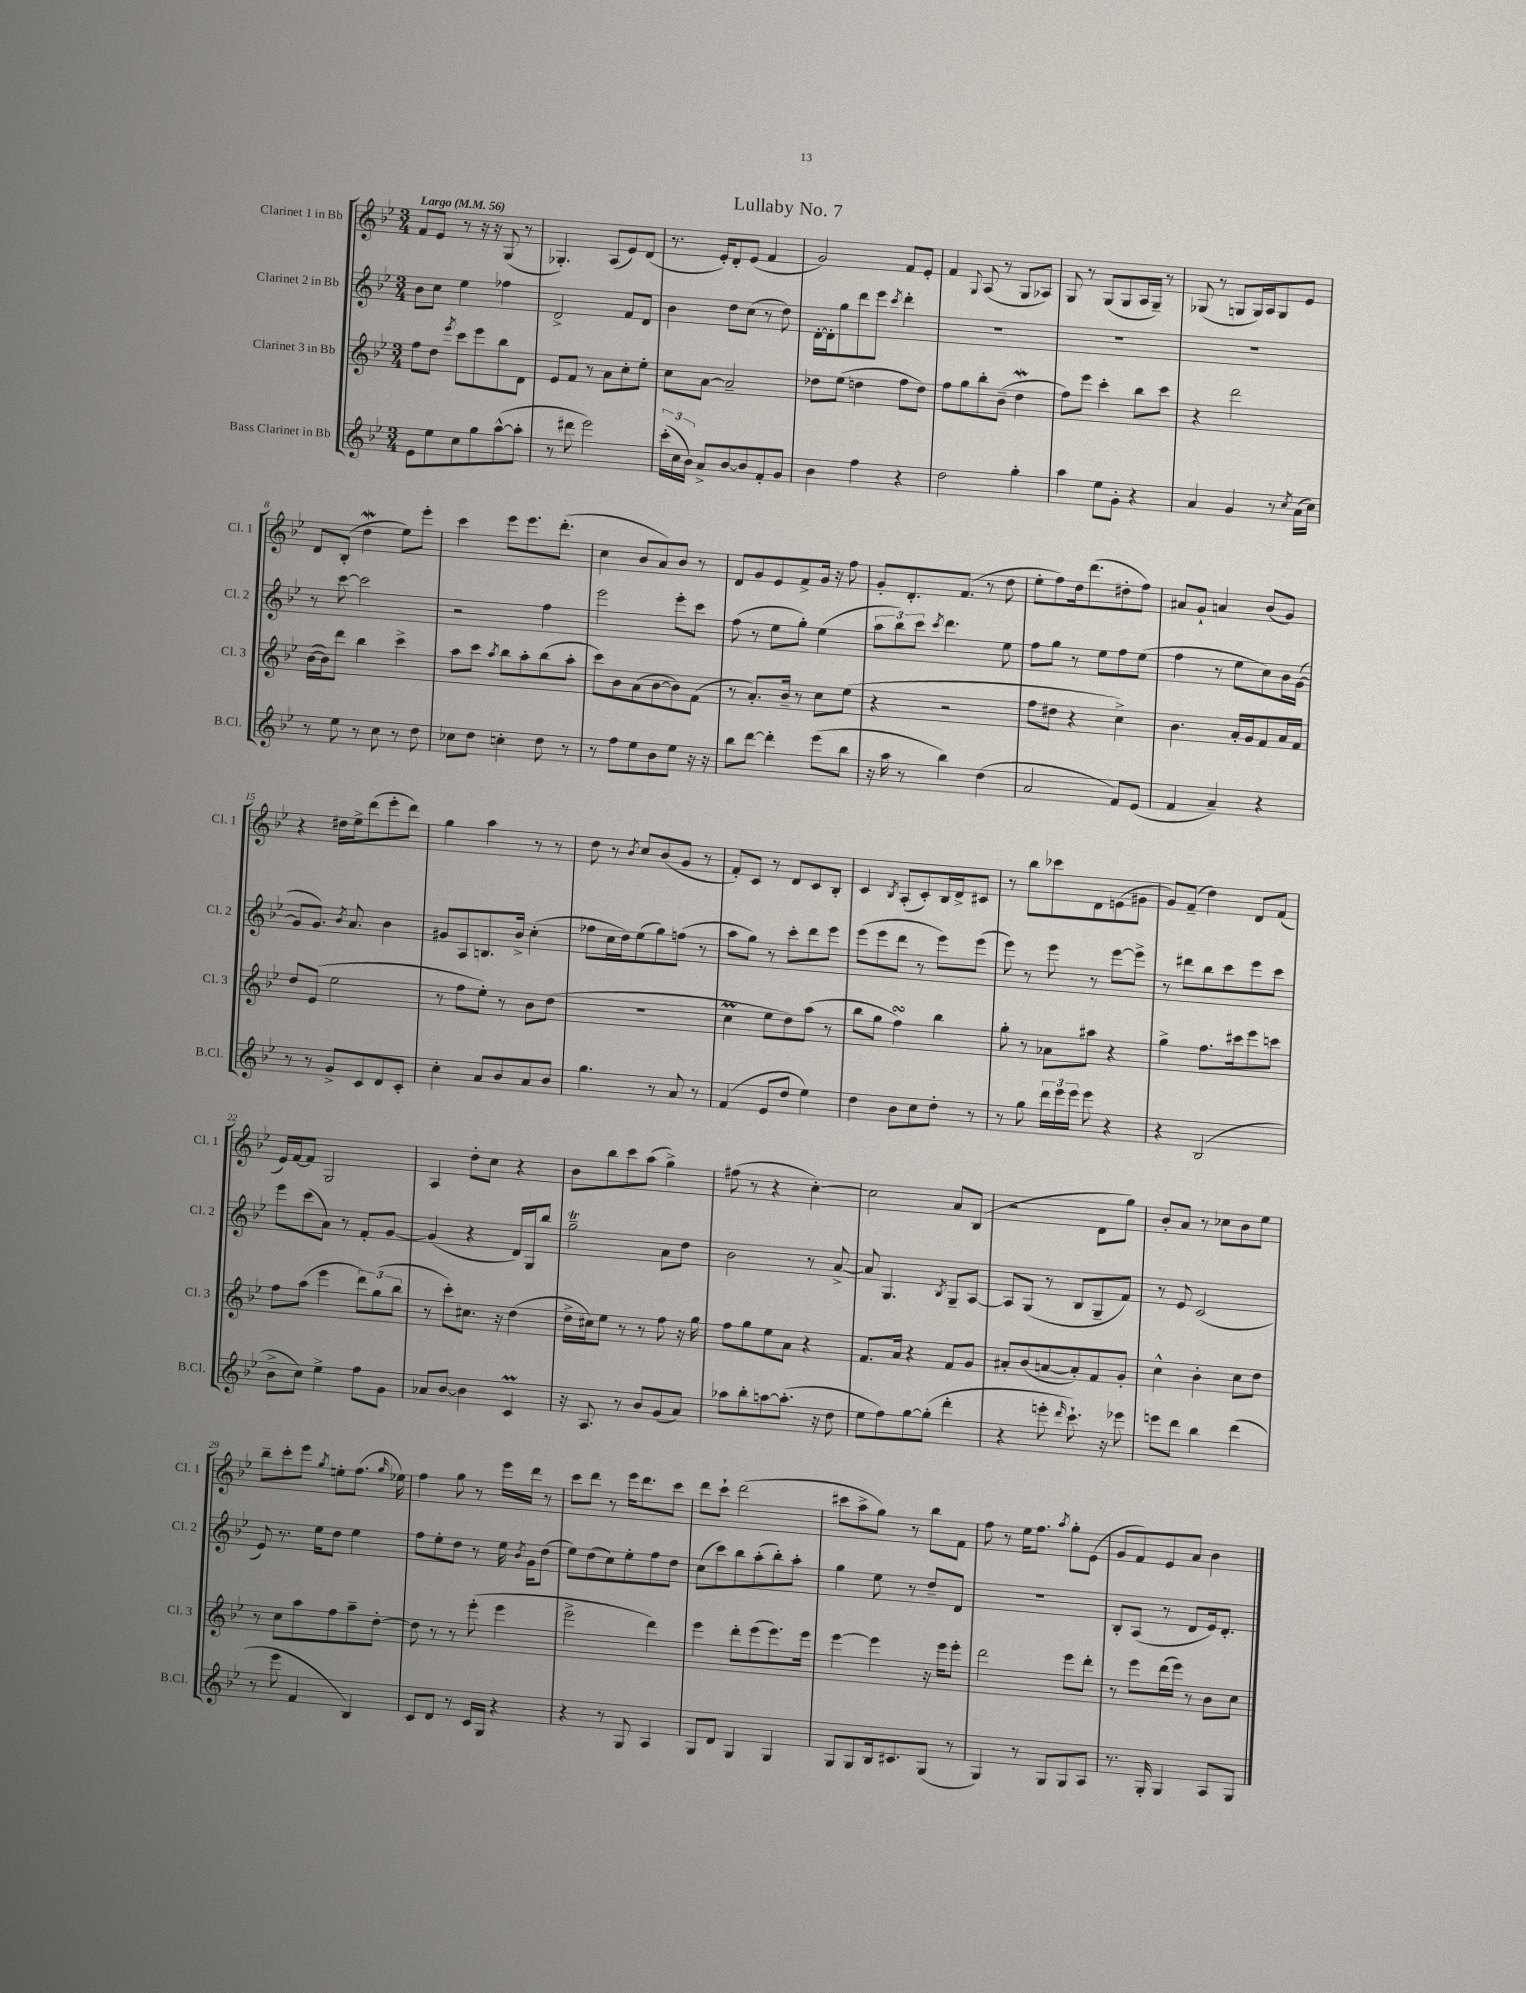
\header { title = "Lullaby No. 7" }
<<
\new StaffGroup <<
\new Staff = "s0" \with { instrumentName = "Clarinet 1 in Bb" shortInstrumentName = "Cl. 1" } {
    \clef treble \key bes \major \numericTimeSignature \time 3/4 \tempo "Largo" 4 = 56
    \autoBeamOff f'8[ ees'8] r8 r16 r16 g8( r8 |
    ges4.-.) a8[( ees'8) d'8]( |
    r8. ees'16[-.) d'8-. ees'8]( f'4 |
    g'2) f'8[ ees'8]-. |
    f'4 \appoggiatura { g8 } a8( r8 g8[ aes8]) |
    g8 r8 g8[( g8 a16 g16]--) r8 |
    ges8( r8 g8[ g16) a16 g8 ees'8] |
    d'8[ bes8]-.( d''4\mordent ees''8[) ees'''8]-. |
    c'''4 ees'''8[ ees'''8. d'''8.]-.( |
    c''4 bes'8[ a'8) bes'8] r8 |
    d'8[ g'8 ees'8 f'8-> g'16] r16 f''8 |
    g'8[-. d'8.-. f'8.]( r8 d''8 |
    ees''8[-. f''8) d''16 d'''8.( dis''8-. f''8]) |
    ais'8[ g'8]-! a'4 bes'8[( g'8]) |
    r4 dis''16[ ees''16-> d'''8( ees'''8-. d'''8]) |
    g''4 a''4 r8 r8 |
    d''8 r8 \acciaccatura { bes'8 } c''8[ bes'8( g'8] r8 |
    f'8[-.) c'8] r8 d'8[ c'8 bes8]-. |
    c'4 \acciaccatura { bes8 } a8[-.( c'8-.) bes16 d'16-> cis'8] |
    r8 bes''8[ ces'''8 d'8 e'8( gis'8] |
    g'8[) f'8]--( d''4) d'8[ f'8]( |
    ees'16[) f'16~ f'8] g2 |
    a4 d''8[-. c''8] r4 |
    bes'8[ bes''8 c'''8 a''8]( g''4->) |
    fis''8( r8 r4 c''4~-.) |
    c''2 a'8[ bes8]( |
    r2 d'8[ g''8]) |
    bes'8[-. a'8] r8 ces''8[ bes'8 ees''8] |
    bes''8[-- c'''8-. ees'''8] \acciaccatura { g''8 } e''8[-. f''8.]( \grace { g''16 } ees''16) |
    f''4 g''8 r8 ees'''16[ d'''16] r8 |
    c'''8[ d'''8] r8 ees'''16[ d'''8. c'''8] |
    d'''8[ c'''8]-! d'''2( |
    cis'''8[ a''8-> g''8]) r8 bes''8[ f'8] |
    f''8 r8 ees''16[ f''8.] \acciaccatura { a''8 } g''8[-. ees'8]( |
    g'8[ f'8) ees'8 a'8] bes'4 \bar "|." |
}
\new Staff = "s1" \with { instrumentName = "Clarinet 2 in Bb" shortInstrumentName = "Cl. 2" } {
    \clef treble \key bes \major \numericTimeSignature \time 3/4
    \autoBeamOff bes'8[ c''8] ees''4 fes''4 |
    d'2-> f'8[ d'8] |
    bes'4 d''8[ c''8]( r8 d''8) |
    d'16[~-. d'16-. g''8 d'''8 ees'''8] \acciaccatura { c'''8 } d'''4-. |
    R2. |
    R2. |
    R2. |
    r8 c'''8~ c'''2 |
    r2 f''4 |
    ees'''2 ees'''8[-. c'''8] |
    f''8( r8 ees''8[ g''8]-.) ees''4( |
    \tuplet 3/2 { a''8[ bes''8) c'''8] } \acciaccatura { c'''8 } d'''4. ees''8 |
    f''8[ g''8] r8 ees''8[ f''8 ees''8]( |
    f''4 r8 ees''8[ c''8) bes'16 g'16]~( |
    g'8[ g'8.]) \acciaccatura { bes'8 } a'8. bes'4 |
    gis'8[ a8 b8. bes'16]-> c''4-.( |
    fes''8[ c''16 d''16) ees''8( g''8) f''8]( r8 |
    a''8[ g''8]) r8 c'''8[-. d'''8 ees'''8] |
    ees'''8[( ees'''8 d'''8] r8 ees'''8[) ees'''8]( |
    ees'''8) r8 ees'''8 r8 ees'''8[~ ees'''8]-> |
    r8 dis'''8[ bes''8 c'''8 ees'''8 c'''8] |
    ees'''8[ c'''8( a'8]) r8 f'8[-. g'8]~ |
    g'4( r4 d'16[) g16 bes''8] |
    g''2--\trill a'8[ d''8] |
    bes'2 r8 a'8~-> |
    a'8 g4. \acciaccatura { bes8 } g8[-- a8]~ |
    a8[ g8]( r8 bes8[ g8-- f'8]) |
    r8 ees'8 c'2( |
    ees'8) r8. ees''16[ d''8] ees''4 |
    f''8[ ees''8-. d''8] r8 ees''16 \acciaccatura { bes'8 } g'16[ d''8]( |
    ees''8[) d''8( c''8) ees''8-. f''8 d''8] |
    c''8[( c'''8) bes''8 a''8-.( bes''8-.) a''8]-. |
    g''4 ees''8 r8 d''8[-- d'8] |
    R2. |
    bes8[-. a8]( r8 d'8[ ees'16) d'8.]-. \bar "|." |
}
\new Staff = "s2" \with { instrumentName = "Clarinet 3 in Bb" shortInstrumentName = "Cl. 3" } {
    \clef treble \key bes \major \numericTimeSignature \time 3/4
    \autoBeamOff f''8[ d''8] \acciaccatura { ees'''8 } c'''8[ ees'''8 bes''8 d'8] |
    ees'8[ f'8] r8 a'8[ c''8-. ees''8]-. |
    c''8[ a'8]~ a'2-- |
    des''8[ ees''8]( d''4 f''8[ d''8]) |
    f''8[ g''8 bes''8-. bes'8]--( d''4\mordent |
    f''8[) ees'''8] c'''4-. bes''8[ c'''8] |
    r4 d'''2 |
    bes'16[~( bes'16) d'''8] bes''4 c'''4-> |
    a''8[ c'''8] \acciaccatura { a''8 } bes''8[ a''8-. bes''8( a''8]-. |
    c'''8[) bes'8 a'8( bes'8~ bes'8) f'8]( |
    r8 a'8.[-.) bes'16]-- r8 c''8[ ees''8]( |
    r4 r2 |
    f''8[ dis''8] r4 c''4->) |
    bes'4. a'16[-. g'16 f'8 a'16 f'16] |
    d''8[ ees'8]( ees''2 |
    r8 f''8[ ees''8]-.) r8 bes'8[ d''8]( |
    R2. |
    c''4\prall ees''8[ d''8) a''8]( r8 |
    bes''8[ g''8] f''4\turn) bes''4 |
    g''8-. r8 aes'8[ ais''8] r4 |
    g''4-> f''8.[ cis'''16 ees'''8 c'''8] |
    f''8[ a''8]( ees'''4 \tuplet 3/2 { d'''8[) g''8( bes''8] } |
    r8 c'''8[-.) cis''8.] r16 d''4( |
    d''16[-> cis''16) ees''8] r8 r8 f''8 r16 g''16 |
    f''8[ g''8 ees''8 a'8] r4 |
    f'8.[ a'16] r4 f'8[ g'8] |
    ais'8[-. bes'8( a'8~ a'8-.) f'8 g'8]-. |
    c''4-^ bes'4-. c''8[ d''8] |
    r8 c''8[ a''8 f''8 a''8-- d''8]~-. |
    d''8 r8 r8 ees'''8-.( ees'''4 |
    ees'''2-> d'''4) |
    ees'''4 d'''8[-. ees'''8( ees'''8.) ees'''16] |
    ees'''4~ ees'''4 r16 ees'''16[ ees'''8]-. |
    d'''2 ees'''8[ d'''8]-. |
    r8 ees'''8[ d'''16( ees'''16]) r8 bes'8[ c''8] \bar "|." |
}
\new Staff = "s3" \with { instrumentName = "Bass Clarinet in Bb" shortInstrumentName = "B.Cl." } {
    \clef treble \key bes \major \numericTimeSignature \time 3/4
    \autoBeamOff ees'8[ ees''8 c''8 g''8 a''8~-^( a''8]-. |
    r8 dis'''8 ees'''2) |
    \tuplet 3/2 { c'''16[-.( c''16 bes'16]) } a'8[-> bes'8~ bes'8 f'8-. g'8] |
    bes'4 f''4 r4 |
    d''2 g''4-. |
    a''4 ees''8[ g'8]-. r4 |
    a'4 g'4 r8 \acciaccatura { c''8 } a'16[( c''16]) |
    r8 ees''8 r8 c''8 r8 d''8 |
    ces''8[ d''8] c''4-. d''8 r8 |
    r8 f''8[ ees''8 bes'8 ees''8] r16 r16 |
    bes''8[ d'''8]~ d'''4-. ees'''8[( bes''8] |
    r16 a''16 r8 bes''4) d''4( |
    a'2 f'8[) ees'8]( |
    f'4 a'4--) r4 |
    r8 r8 g'8[-> c'8 d'8 c'8]-. |
    c''4-. a'8[ bes'8 a'8 bes'8] |
    g''4. r8 a'8 r8 |
    f'4( ees'8[ d''8] ees''4) |
    d''4 bes'8[ c''8 d''8]-. r8 |
    r8 g''8 \tuplet 3/2 { d'''16[ ees'''16 ees'''16] } ees'''8 r4 |
    r4 bes2( |
    bes'8[-> c''8]) ees''4-> f''8[ g'8] |
    aes'8[ bes'8]~ bes'4 c'4\prall |
    r16 a8. r8 bes'8[ g'8( a'8]) |
    aes''8[ bes''8-. a''8~ a''8.]-.( r16 d''8 |
    ees''8[ f''8) g''8~ g''8]-.( d'''4-. |
    r4 e'''8-. \grace { d'''16 } c'''8.-!) r16 ees'''8 |
    e'''8[ d'''8] bes''4 d'''4( |
    r8 ees'''8 f'4 bes4) |
    c'8[ d'8] r8 c'16[ g16] r4 |
    r4 r8 g8 a4 |
    g8[ d'8] g4 g4 |
    g8[ g8 bes16 cis'8. g8]( r8 |
    g4) r8 g8[ g8 a8] |
    r8. g16-. g4 a8[ g8] \bar "|." |
}
>>
>>
